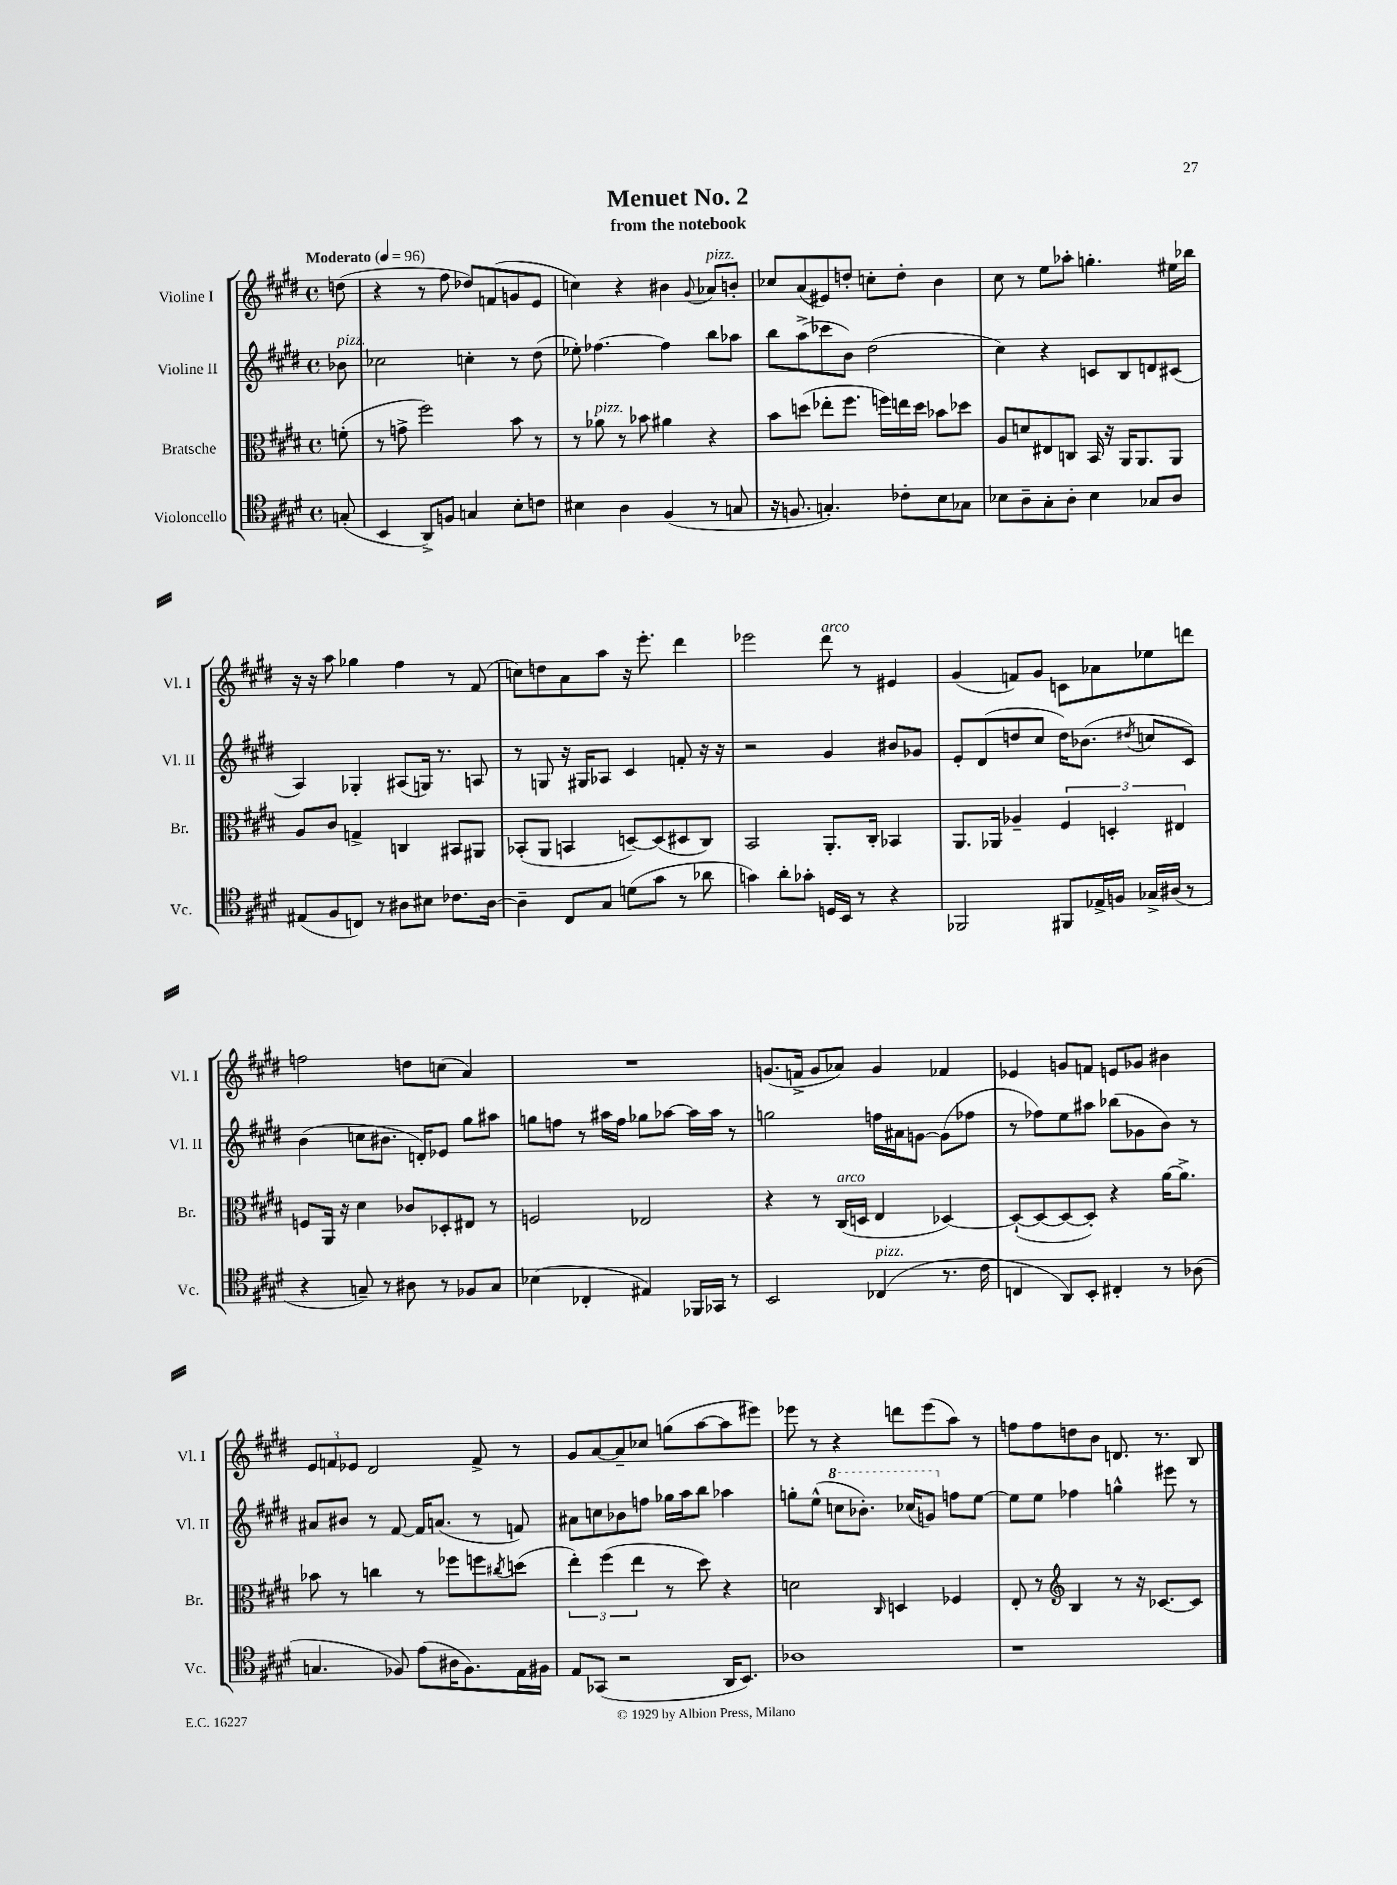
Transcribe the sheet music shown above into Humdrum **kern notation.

**kern	**kern	**kern	**kern
*part4	*part3	*part2	*part1
*staff4	*staff3	*staff2	*staff1
*I"Violoncello	*I"Bratsche	*I"Violine II	*I"Violine I
*I'Vc.	*I'Br.	*I'Vl. II	*I'Vl. I
*clefC4	*clefC3	*clefG2	*clefG2
*k[f#c#g#d#]	*k[f#c#g#d#]	*k[f#c#g#d#]	*k[f#c#g#d#]
*M4/4	*M4/4	*M4/4	*M4/4
*met(c)	*met(c)	*met(c)	*met(c)
*MM96	*MM96	*MM96	*MM96
=	=	=	=
!	!	!	!LO:TX:a:B:t=Moderato
!	!	!LO:TX:a:i:t=pizz.	!
(8Gn'/	(8fn'\	8b-X\	(8ddn\
=1	=1	=1	=1
4BB/	8r	2cc-X\	4r
.	8gn^\	.	.
8AA^/L)	2ff#\)	.	8r
8Fn/J	.	.	8ff#\
4Gn/	.	4ccn'\	8dd-X/L)
.	.	.	(8fn/
8B'\L	8b\	8r	8gn/
8cn\J	8r	(8dd#\	8e/J
=2	=2	=2	=2
4B#X\	8r	8ee-X'\)	4ccn\)
!	!LO:TX:a:i:t=pizz.	!	!
.	8a-X\	[4.ff-X\	.
4A\	8r	.	4r
.	8b-X\	.	.
(4F#/	4a#X\	4ff-\]	4b#X\
.	.	.	8qqg#/
!	!	!	!LO:TX:a:i:t=pizz.
8r	4r	8bb\L	8a-X/L
8Gn/	.	8aa-X\J	8bn'/J
=3	=3	=3	=3
16r	8b\L	8bb\L	8cc-X/L
8.Fn/	.	.	.
.	(8ddn\J	(8aa^\	(8a/
4.Gn'/)	8ee-X'\L	8ccc-X\	8e#X/)
.	8.ff#\J	8b\J)	8ddn'/J
.	.	(2dd#\	8ccn'\L
.	16ffn\LL)	.	.
8c-X'\L	16een\	.	8dd'\J
.	16dd\JJ	.	.
8B\	8b-X\L	.	4b\
8G-X\J	8dd-X\J	.	.
=4	=4	=4	=4
8B-X\L	8A/L	4cc#\)	8cc#\
8A~\	8dn/	.	8r
8G#'\	8E#X/	4r	8ee\L
8A'\J	8Cn/J	.	8aa-X'\J
4B-\	16BB/	8cn/L	4.ggn'\
.	16r	.	.
.	16AA/KL	8B/	.
.	8.AA/	.	.
8G-X/L	.	8dn/	.
8A/J	8AA/J	(8c#X/J	16ee#X\LL
.	.	.	16bb-X\JJ
!!LO:LB:g=z
=5	=5	=5	=5
(8E#X/L	8A/L	4A/)	16r
.	.	.	16r
8F#/	8c#/J	.	8aa\
8Cn/J)	4Gn^/	4G-X'/	4gg-X\
8r	.	.	.
8A#X\L	4Cn/	(8A#X/L	4ff#\
8B#X\J	.	16Gn/Jk)	.
.	.	8.r	.
8.c-X\L	8BB#X/L	.	8r
.	8AA#X/J	8An/	(8f#/
[16A#\Jk	.	.	.
=6	=6	=6	=6
4A#~\]	(8BB-X'/L	8r	8ccn\L)
.	8AA/J	8Gn/	8ddn\
8C#/L	4BBn/	16r	8a\
.	.	16G#X/KL	.
8G#/J	.	8A-X/J	8aa\J
(8dn\L	[8Dn~/L)	4c#/	16r
.	.	.	8.eee'\
8g#\J	(8D/]	.	.
8r	8D#X/	8fn'/	4ddd#\
8a-X\	8C#/J)	16r	.
.	.	16r	.
=7	=7	=7	=7
4gn\)	2BB/	2r	2eee-X\
8a'\L	.	.	.
8g-X'\J	.	.	.
!	!	!	!LO:TX:a:i:t=arco
16Dn/LL	8.AA'/L	4g#/	8ddd#\
16BB/JJ	.	.	.
8r	.	.	8r
.	16C#'/Jk	.	.
4r	4BB-X/	8b#X/L	4e#X/
.	.	8g-X/J	.
=8	=8	=8	=8
2FF-X/	8.AA/L	8e'/L	(4g#/
.	.	(8d#/	.
.	16AA-X/Jk	.	.
.	4A-X~/	8ddn/	8fn/L)
.	.	8cc#/J	8g#/J
8FF#X/L	6F#/	16dd\KL)	8cn\L
.	.	(8.b-X\J	.
16E-X^/L	.	.	8a-X\
.	6Dn'/	.	.
16Fn/JJ	.	.	.
.	.	8qdd#X/	.
16G-X^/LL	.	8ccn/L	8ee-X\
(16A#X/JJ	.	.	.
.	6E#X/	.	.
8r	.	8c#/J)	8dddn\J
!!LO:LB:g=z
=9	=9	=9	=9
4r	8Fn/L	(4b\	2ffn\
.	16AA/Jk	.	.
.	16r	.	.
8Gn~/)	4d#\	8ccn\L	.
8r	.	8.b#X\J	.
8A#X\	8c-X/L	.	8ddn\L
.	.	16dn'/KL)	.
8r	8D-X'/	8e-X/J	(8ccn\J
8F-X/L	8E#X/J	8gg#\L	4a/)
8G/J	8r	8aa#X\J	.
=10	=10	=10	=10
(4B-X\	2Fn/	8ggn\L	1r
.	.	8ffn\J	.
4C-X'/	.	8r	.
.	.	16aa#X\LL	.
.	.	16ff\JJ	.
4E#X/)	2E-X/	8gg-X\L	.
.	.	[8aa-X\J	.
16FF-X/LL	.	16aa-\LL]	.
16GG-X/JJ	.	16aa-\JJ	.
8r	.	8r	.
=11	=11	=11	=11
2BB/	4r	2ggn\	(8.gn/L
.	.	.	16fn^/Jk
.	8r	.	8g/L
!	!LO:TX:a:i:t=arco	!	!
.	(16C#/LL	.	8a-X/J)
.	16Dn/JJ	.	.
!LO:TX:a:i:t=pizz.	!	!	!
(4C-X/	4E/	16ffn\LL	4g/
.	.	16a#X\J	.
.	.	[8gn\J	.
8.r	[4D-X/)	(8g\L]	4f-X/
.	.	8ff-X\J	.
16c#\	.	.	.
=12	=12	=12	=12
4Cn/	(8D-`/L_	8r	4e-X/
.	8D-/_	8ff-X\L)	.
8AA/L)	8D-/_	8ee\	8gn/L
8BB'/J	8D-'/J])	8aa#X\J	8fn/J
4C#X'/	4r	(8bb-X\L	8en/L
.	.	8g-X\	8g-X/J
8r	[16a\KL	8b\J)	4b#X\
.	8.a^\J]	.	.
(8A-X\	.	8r	.
!!LO:LB:g=z
=13	=13	=13	=13
4.Gn/	8b-X\	8a#X/L	12e/L
.	.	.	12fn/
.	8r	8b#X/J	.
.	.	.	12e-X/J
.	4ccn\	8r	2d#/
8F-X/)	.	[8f#/	.
(8e\L	8r	16f#/KL]	.
.	.	(8.an/J	.
16A#X\K	8ff-X\L	.	.
8.F-\)	.	.	.
.	8ffn\	8r	8f^/
.	8qcc#X/	.	.
16E\L	(8ddn\J	8fn/)	8r
16F#X\JJ	.	.	.
=14	=14	=14	=14
8E/L	6ee'\)	8a#X\L	8g#/L
(8GG-X/J	.	8ccn\	[8a/
.	(6ff#\	.	.
2r	.	8b-X\	8a~/]
.	6ee\	.	.
.	.	8ffn\J	8cc-X/J
.	8r	16gg-X\LL	(8ggn\L
.	.	16aa\J	.
.	8dd#\)	8bb\J	[8aa\
16AA/KL	4r	4aa-X\	8aa\]
8.BB/J)	.	.	.
.	.	.	8eee#X\J)
=15	=15	=15	=15
1A-X	2dn\	8ggn'\L	8eee-X\
.	.	(8ee^^\J	8r
*	*	*8va	*
.	.	8cccn\L	4r
.	.	8.bb-X'\J)	.
.	16qqC#/	.	.
.	4Dn/	.	8dddn\L
.	.	(16ccc-X/KL	.
.	.	8ggn/J)	(8eee-\
*	*	*X8va	*
.	4F-X/	8ffn\L	8aa\J)
.	.	[8ee\J	8r
=16	=16	=16	=16
1r	8E'/	8ee\L]	8ffn\L
.	8r	8ee\J	8ff\
*	*clefG2	*	*
.	4B/	4ff-X\	8ddn\
.	.	.	8b\J
.	8r	4ggn^^\	8.dn/
.	16r	.	.
.	[8.c-X/L	.	8.r
.	.	8eee#X\	.
.	8c-/J]	8r	8B/
==	==	==	==
*-	*-	*-	*-
